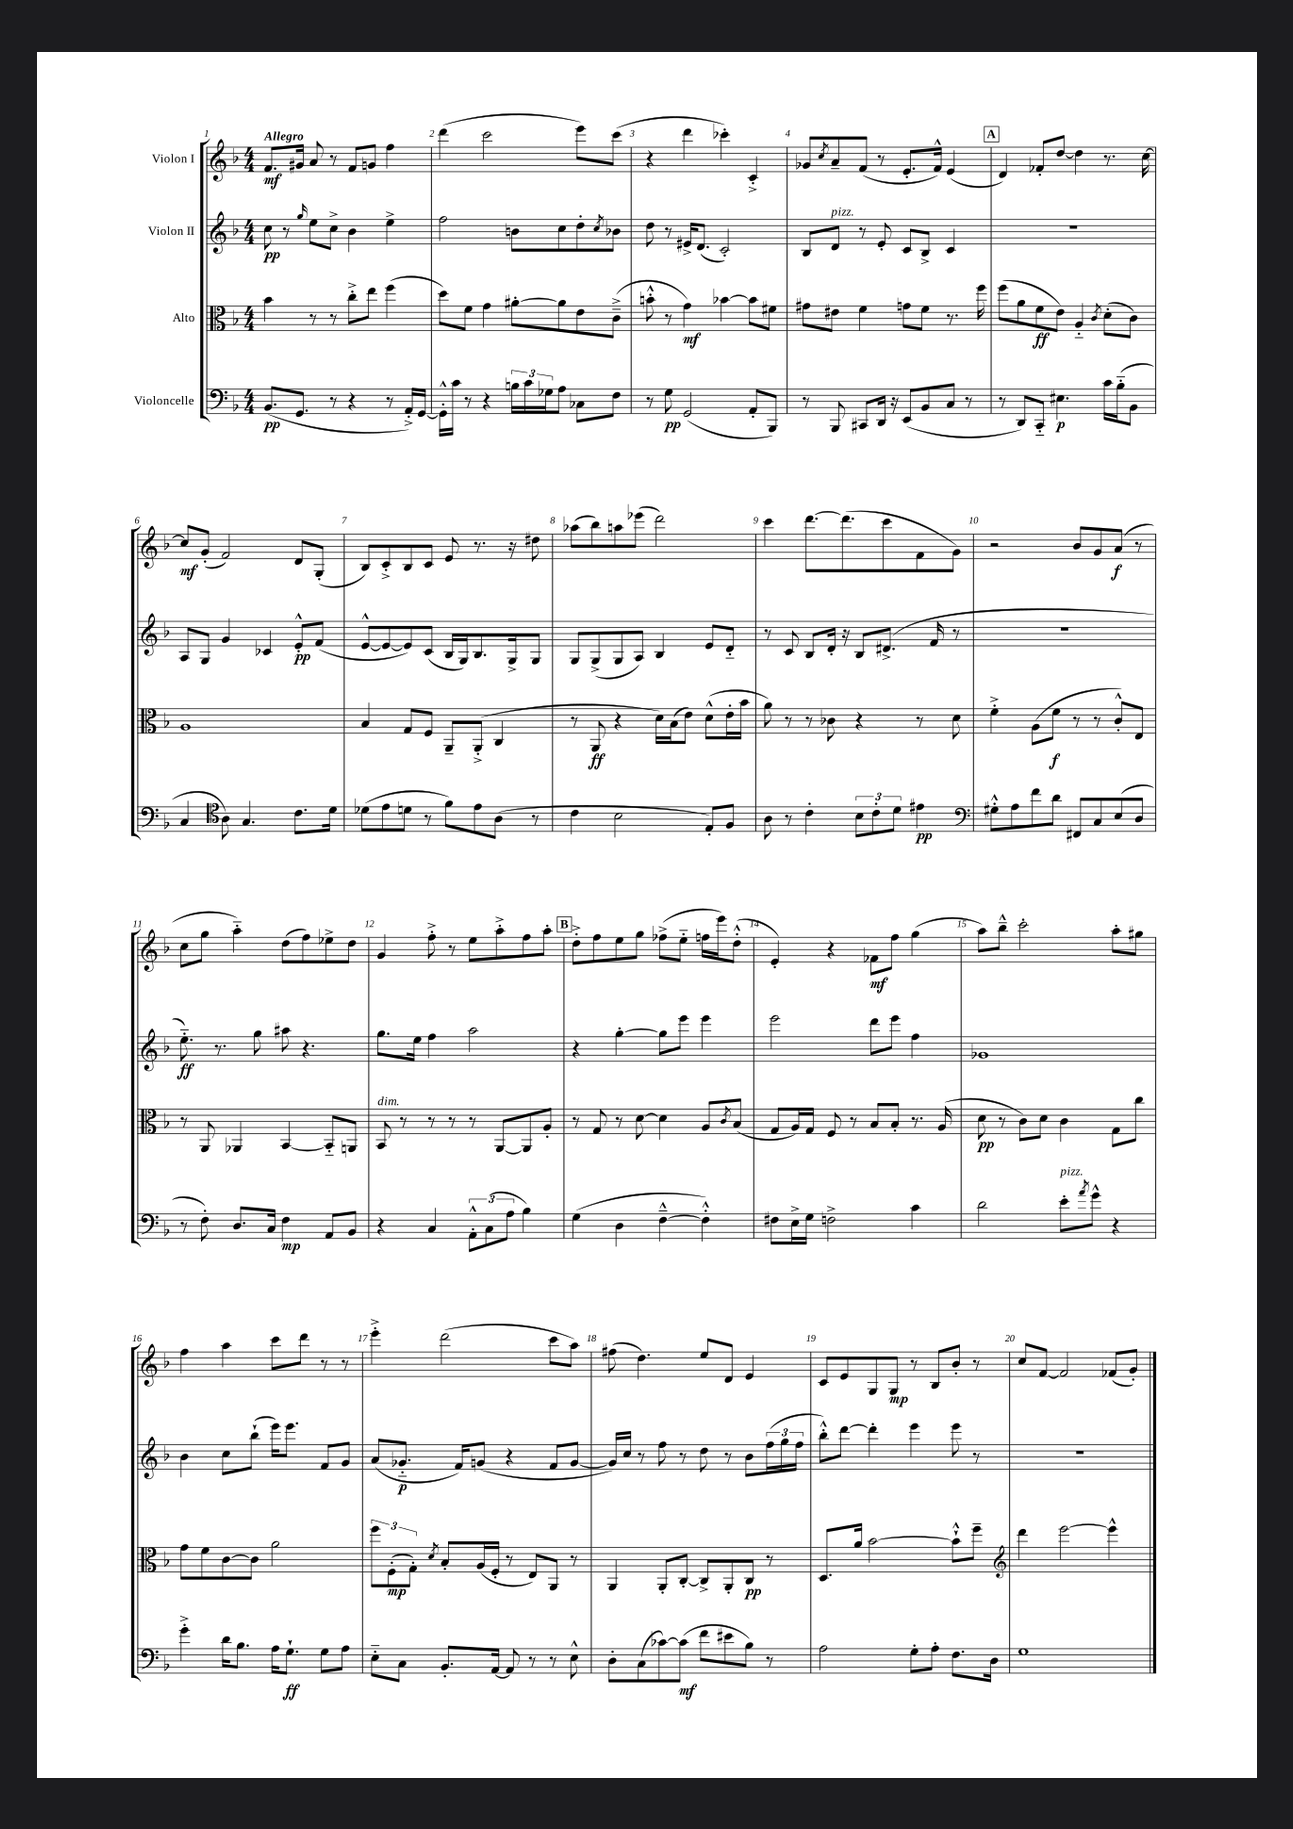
<<
\new StaffGroup <<
\new Staff = "s0" \with { instrumentName = "Violon I" } {
    \clef treble \key f \major \numericTimeSignature \time 4/4 \tempo "Allegro"
    f'8.\mf gis'16 a'8 r8 f'8 g'8 f''4 |
    d'''4( c'''2 e'''8) c'''8( |
    r4 d'''4 ces'''4-.) c'4-.-> |
    ges'8 \acciaccatura { c''8 } a'8-- f'8( r8 e'8.-. f'16-^) e'4( |
    \mark \markup { \box "A" } d'4) fes'8-. d''8~ d''4 r8. c''16~ |
    c''8\mf g'8-.( f'2) d'8 g8-.( |
    bes8) c'8-.-> bes8 c'8 e'8 r8. r16 dis''8 |
    aes''8( bes''8) a''8 ees'''8( d'''2) |
    c'''4 d'''8.~ d'''8.( c'''8 f'8 g'8) |
    r2 bes'8 g'8 a'8\f( r8 |
    c''8 g''8 a''4-_) d''8( f''8) ees''8-> d''8 |
    g'4 f''8-.-> r8 e''8 a''8-.-> f''8 a''8-. |
    \mark \markup { \box "B" } d''8-.-> f''8 e''8 g''8 fes''8->( e''8-_ f''16 e'''16) d''8-.-^( |
    e'4-.) r4 fes'8\mf f''8 g''4( |
    a''8) bes''8---^ c'''2-. a''8-. gis''8 |
    f''4 a''4 c'''8 d'''8 r8 r8 |
    e'''4-.-> d'''2( c'''8 a''8) |
    fis''8( d''4.) e''8 d'8 e'4 |
    c'8 e'8 g8 g8\mp r8 bes8 bes'8-. r8 |
    c''8 f'8~ f'2 fes'8( g'8-.) \bar "|." |
}
\new Staff = "s1" \with { instrumentName = "Violon II" } {
    \clef treble \key f \major \numericTimeSignature \time 4/4
    c''8\pp r8 \grace { g''16 } e''8 c''8-> bes'4 e''4-> |
    f''2 b'8 c''8 d''8-. \acciaccatura { c''8 } bes'8 |
    d''8 r8 eis'16-> d'8.( c'2-.) |
    bes8 d'8^\markup { \italic "pizz." } r8 e'8-. c'8 bes8-> c'4 |
    \mark \markup { \box "A" } r1 |
    a8 g8 g'4 ces'4 e'8-.-^\pp f'8( |
    e'8~-^ e'8~ e'8) c'8( bes16 g16) bes8. g16-> g8 |
    g8 g8->( g8 a8) bes4 e'8 d'8-_ |
    r8 c'8 bes8 d'16-. r16 bes8 dis'8.->( f'16 r8 |
    R1 |
    e''8.-_\ff) r8. g''8 ais''8 r4. |
    g''8. e''16 f''4 a''2 |
    \mark \markup { \box "B" } r4 g''4~-. g''8 e'''8 e'''4 |
    e'''2 d'''8 e'''8 f''4 |
    ges'1 |
    bes'4 c''8 bes''8-!( e'''16) e'''8. f'8 g'8 |
    a'8( ges'8.-_\p f'16) g'8( r4 f'8 g'8~ |
    g'16) c''16 r8 f''8 r8 d''8 r8 bes'8 \tuplet 3/2 { f''16( g''16 f''16 } |
    bes''8-.-^) d'''8~ d'''4-. e'''4 e'''8 r8 |
    R1 \bar "|." |
}
\new Staff = "s2" \with { instrumentName = "Alto" } {
    \clef alto \key f \major \numericTimeSignature \time 4/4
    bes'4 r8 r8 c''8-.-> e''8 f''4( |
    d''8) f'8 g'4 ais'8~-. ais'8 e'8 c'8--->( |
    b'8-.-^ r8 g'4\mf) bes'4~ bes'8 fis'8 |
    gis'8 eis'8 f'4 g'8 f'8 r8. f''16 |
    \mark \markup { \box "A" } f''8( a'8 f'8\ff e'8) a4-_ \acciaccatura { c'8 } d'8-.( c'8) |
    a1 |
    bes4 g8 f8 a,8-- a,8-.->( c4 |
    r8 a,8\ff r4 d'16) bes16( e'8) d'8-^( e'16-. bes'16 |
    a'8) r8 r8 ces'8 r4 r8 d'8 |
    f'4-.-> a8( f'8\f r8 r8 c'8-.-^) e8 |
    r8 a,8 aes,4 bes,4~ bes,8-_ a,8 |
    bes,8^\markup { \italic "dim." } r8 r8 r8 r8 a,8~ a,8 a8-. |
    \mark \markup { \box "B" } r8 g8 r8 d'8~ d'4 a8 \acciaccatura { c'8 } bes8( |
    g8 a16) g16 f8 r8 bes8 bes8-. r8. a16( |
    d'8\pp r8 c'8) d'8 c'4 g8 c''8 |
    g'8 f'8 c'8~ c'8 a'2 |
    \tuplet 3/2 { f''8 f8-.\mp( g8-.) } \acciaccatura { d'8 } bes8-. a16( f16-. r8 e8) a,8 r8 |
    a,4 a,8-. c8~-. c8-> a,8-. c8\pp r8 |
    d8. a'16 bes'2~ bes'8-!-^ f''8-- |
    \clef treble d'''4 e'''2~ e'''4-^ \bar "|." |
}
\new Staff = "s3" \with { instrumentName = "Violoncelle" } {
    \clef bass \key f \major \numericTimeSignature \time 4/4
    bes,8.\pp( g,8. r8 r4 r8 a,16-.->) g,16~ |
    g,16-.-^ c'16 r8 r4 \tuplet 3/2 { b16 c'16 ges16 } a8 ces8 f8 |
    r8 g8\pp g,2( a,8-. bes,,8) |
    r8 bes,,8 cis,8 d,16 r16 e,8( bes,8 c8 r8 |
    \mark \markup { \box "A" } r8 d,8) c,8-_ eis4.\p c'16 bes16-_( bes,8 |
    c4 \clef tenor a8) g4. c'8. d'16 |
    des'8( e'8 d'8 r8 f'8) e'8 a8( r8 |
    c'4 bes2 e8-.) f8 |
    a8 r8 c'4-. \tuplet 3/2 { bes8 c'8-. d'8 } eis'4\pp |
    \clef bass gis8-.-^ a8 f'8 d'8 fis,8 c8 e8( d8 |
    r8 f8-.) d8. c16 f4\mp a,8 bes,8 |
    r4 c4 \tuplet 3/2 { a,8-.-^ c8( a8 } bes4) |
    \mark \markup { \box "B" } g4( d4 f4~---^ f4-.-^) |
    fis8 e16-> g16 f2-> c'4 |
    d'2 e'8-.^\markup { \italic "pizz." } \acciaccatura { a'8 } g'8-^ r4 |
    g'4-.-> d'16 bes8. a16 g8.-!\ff g8 a8 |
    e8-_ c8 bes,8.-. a,16~ a,8 r8 r8 e8-^ |
    d8-. c8( ces'8~) ces'8\mf( f'8 eis'8 bes8) r8 |
    a2 g8-. a8-. f8. d16 |
    g1 \bar "|." |
}
>>
>>
\layout { \context { \Score \override BarNumber.break-visibility = ##(#f #t #t) barNumberVisibility = #all-bar-numbers-visible } }
